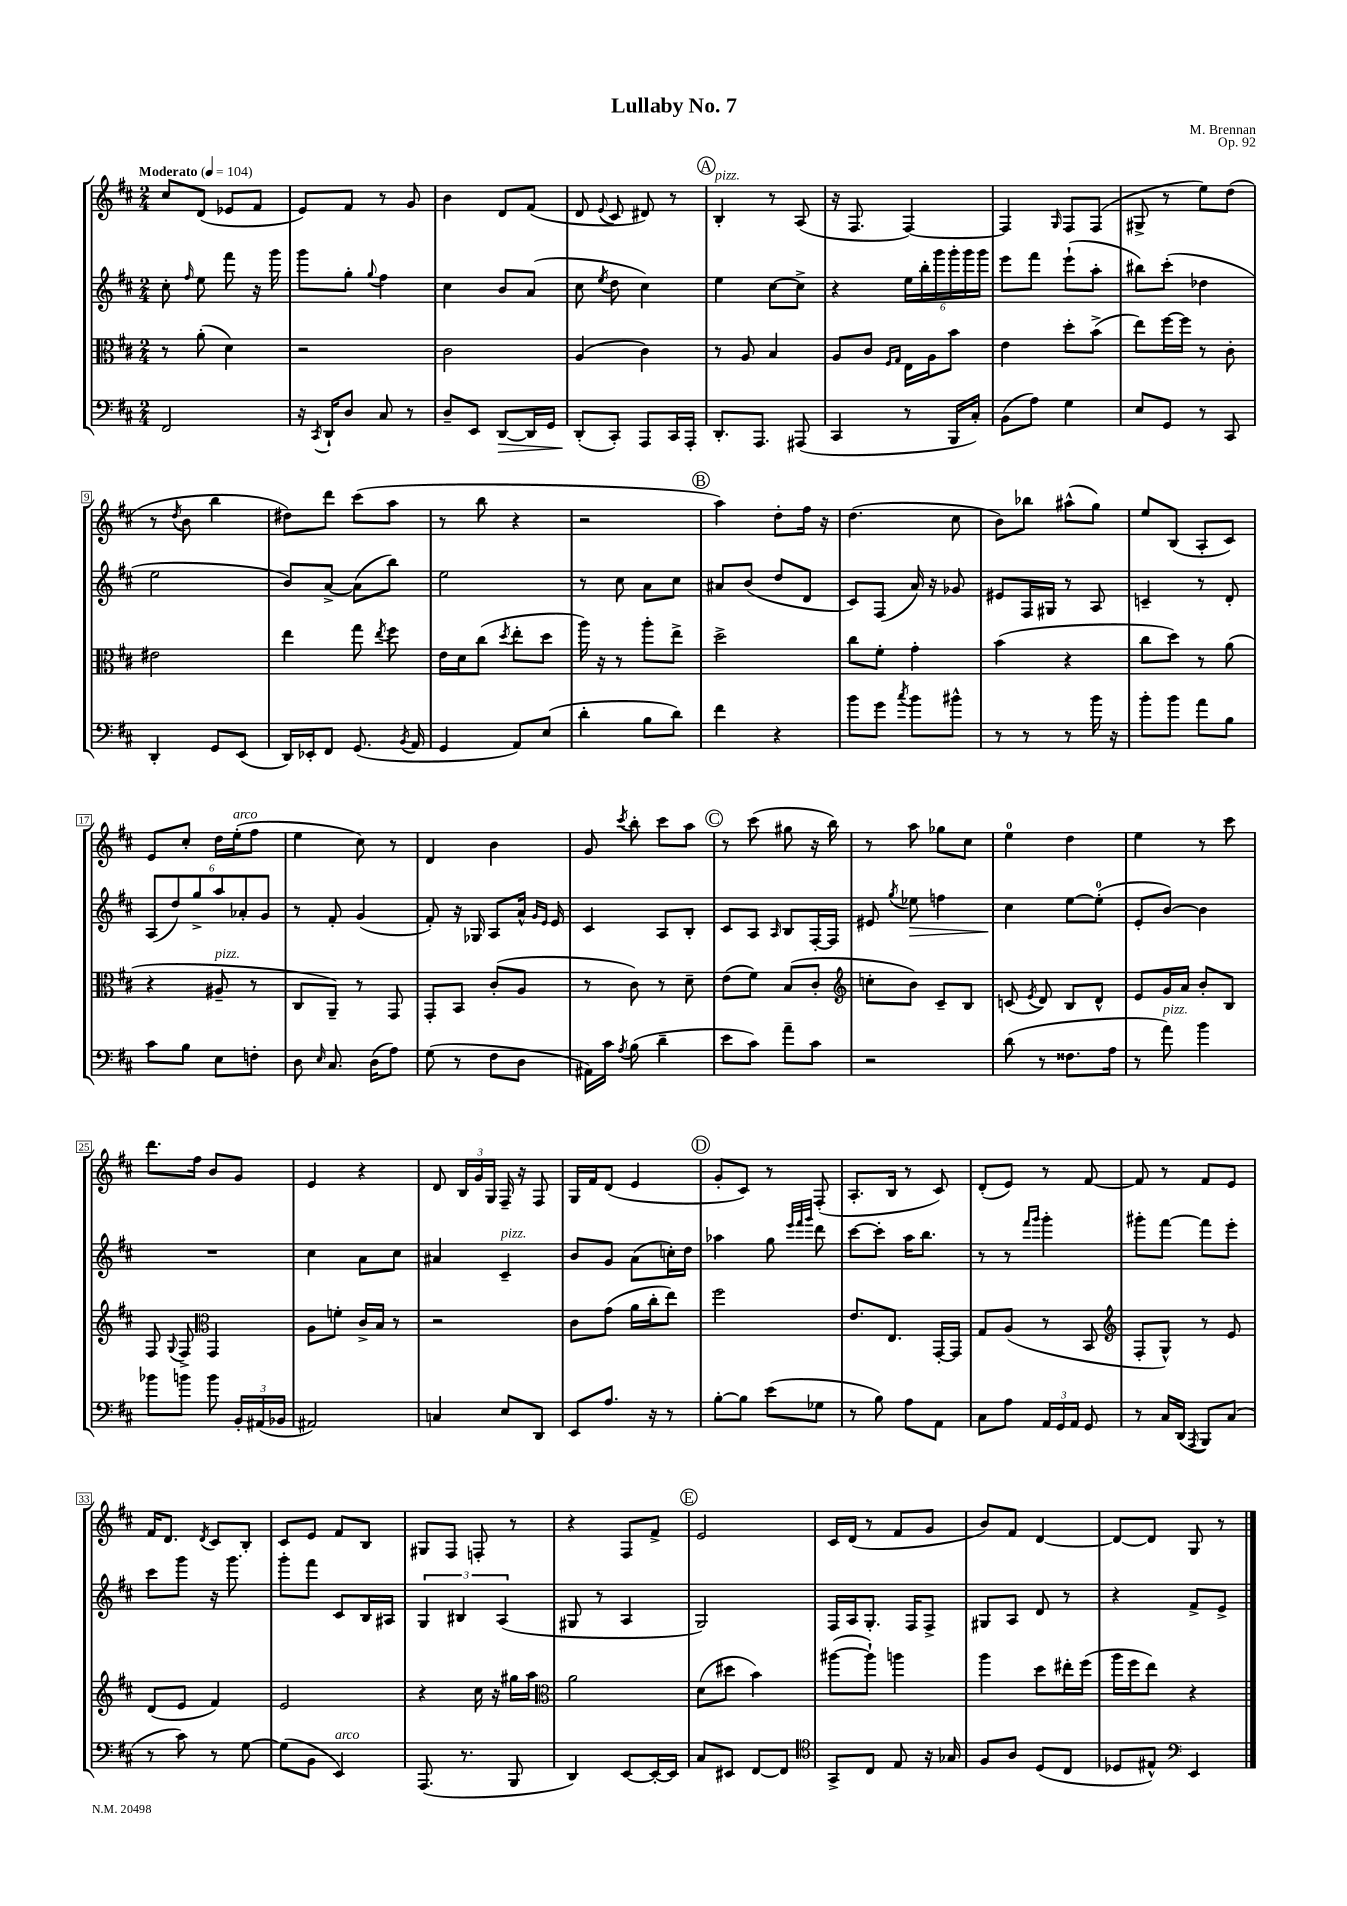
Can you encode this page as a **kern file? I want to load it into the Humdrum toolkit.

**kern	**dynam	**kern	**kern	**dynam	**kern
*part4	*part4	*part3	*part2	*part2	*part1
*staff4	*staff4	*staff3	*staff2	*staff2	*staff1
*clefF4	*	*clefC3	*clefG2	*	*clefG2
*k[f#c#]	*	*k[f#c#]	*k[f#c#]	*	*k[f#c#]
*M2/4	*	*M2/4	*M2/4	*	*M2/4
*MM104	*	*MM104	*MM104	*	*MM104
=1	=1	=1	=1	=1	=1
!	!	!	!	!	!LO:TX:a:B:t=Moderato
2FF#/	.	8r	8cc#'\	.	8cc#/L
.	.	.	16qqff#/	.	.
.	.	(8a'\	8ee\	.	(8d/J
.	.	4d\)	8fff#\	.	8e-X/L
.	.	.	16r	.	8f#/J
.	.	.	16ggg\	.	.
=2	=2	=2	=2	=2	=2
16r	.	2r	8ggg\L	.	8e/L)
8qCC#/	.	.	.	.	.
16DD`/KL	.	.	.	.	.
8D/J	.	.	8gg'\J	.	8f#/J
.	.	.	8qqgg/	.	.
8C#/	.	.	4ff#\	.	8r
8r	.	.	.	.	8g/
=3	=3	=3	=3	=3	=3
8D~/L	.	2c#\	4cc#\	.	4b\
8EE/J	.	.	.	.	.
!	!LO:HP:b	!	!	!	!
[8DD/L	>	.	8b/L	.	8d/L
16DD/L]	.	.	(8a/J	.	(8f#/J
16GG/JJ	.	.	.	.	.
=4	=4	=4	=4	=4	=4
(8DD'/L	.	(4A/	8cc#\	.	8d/
.	.	.	8qee/	.	8qqe/
8CC#'/J)	]	.	8dd\	.	8c#/
8AAA/L	.	4c#\)	4cc#\)	.	8d#X/)
16CC#/L	.	.	.	.	8r
16AAA'/JJ	.	.	.	.	.
!!LO:REH:place=s1:t=A
=5	=5	=5	=5	=5	=5
!	!	!	!	!	!LO:TX:a:i:t=pizz.
8.DD'/L	.	8r	4ee\	.	4B'/
.	.	8A/	.	.	.
8.AAA/J	.	.	.	.	.
.	.	4B/	[8cc#\L	.	8r
(8AAA#X/	.	.	8cc#^\J]	.	(8A/
=6	=6	=6	=6	=6	=6
4CC#/	.	8A/L	4r	.	16r
.	.	.	.	.	8.F#/
.	.	8c#/J	.	.	.
.	.	16qqF#/LL	.	.	.
.	.	16qqG/JJ	.	.	.
8r	.	16E\LL	24ee\LL	.	[4F#/)
.	.	.	24bb'\	.	.
.	.	16A\J	.	.	.
.	.	.	24ggg\	.	.
16BBB/LL	.	8b\J	24ggg'\	.	.
.	.	.	24ggg\	.	.
16C#'/JJ)	.	.	.	.	.
.	.	.	24ggg\JJ	.	.
=7	=7	=7	=7	=7	=7
(8BB\L	.	4e\	8eee\L	.	4F#/]
8A\J)	.	.	8fff#\J	.	.
.	.	.	.	.	16qqG/
4G\	.	8dd'\L	(8eee`\L	.	8F#/L
.	.	(8b^\J	8aa'\J	.	(8F#/J
=8	=8	=8	=8	=8	=8
8E/L	.	8ee\L)	8bb#X\L)	.	8G#X^/
8GG/J	.	[16ff#\L	(8ccc#'\J	.	8r
.	.	16ff#\JJ]	.	.	.
8r	.	8r	4dd-X\	.	8ee\L)
8CC#/	.	8c#'\	.	.	(8dd\J
!!LO:LB:g=z
=9	=9	=9	=9	=9	=9
4DD'/	.	2e#X\	2ee\	.	8r
.	.	.	.	.	8qdd/
.	.	.	.	.	8b\
8GG/L	.	.	.	.	4bb\
(8EE/J	.	.	.	.	.
=10	=10	=10	=10	=10	=10
16DD/LL)	.	4ee\	8b/L)	.	8dd#X\L)
16EE-X'/J	.	.	.	.	.
8FF#/J	.	.	[8a^/J	.	8ddd\J
(8.GG/	.	8gg\	(8a\L]	.	(8ccc#\L
.	.	8qee/	.	.	.
.	.	8ff#\	8bb\J)	.	8aa\J
8qBB/	.	.	.	.	.
16AA/	.	.	.	.	.
=11	=11	=11	=11	=11	=11
4GG/	.	16e\LL	2ee\	.	8r
.	.	16d\J	.	.	.
.	.	(8cc#\J	.	.	8bb\
.	.	8qdd/	.	.	.
8AA/L)	.	8ee'\L	.	.	4r
(8E/J	.	8dd\J	.	.	.
=12	=12	=12	=12	=12	=12
4d'\	.	16aa\)	8r	.	2r
.	.	16r	.	.	.
.	.	8r	8cc#\	.	.
8B\L	.	8aa'\L	8a\L	.	.
8d\J)	.	8ee^\J	8cc#\J	.	.
!!LO:REH:place=s1:t=B
=13	=13	=13	=13	=13	=13
4f#\	.	2dd^\	8a#X/L	.	4aa\)
.	.	.	(8b/J	.	.
4r	.	.	8dd/L	.	8dd'\L
.	.	.	8d/J	.	16ff#\Jk
.	.	.	.	.	16r
=14	=14	=14	=14	=14	=14
8b\L	.	8cc#\L	8c#/L)	.	(4.dd\
8g\J	.	8f#'\J	(8F#/J	.	.
8qcc#/	.	.	.	.	.
8b\L	.	4g'\	16a/)	.	.
.	.	.	16r	.	.
8b#X^^\J	.	.	8g-X/	.	8cc#\
=15	=15	=15	=15	=15	=15
8r	.	(4b\	8e#X/L	.	8b\L)
8r	.	.	16F#/L	.	8bb-X\J
.	.	.	16G#X/JJ	.	.
8r	.	4r	8r	.	(8aa#X^^\L
16b\	.	.	8A/	.	8gg\J)
16r	.	.	.	.	.
=16	=16	=16	=16	=16	=16
8b'\L	.	8cc#\L	4cn~/	.	8ee/L
8b\J	.	8dd\J)	.	.	(8B/J
8a\L	.	8r	8r	.	8A'/L
8B\J	.	(8a\	8d'/	.	8c#/J)
!!LO:LB:g=z
=17	=17	=17	=17	=17	=17
8c#\L	.	4r	(12A/L	.	8e/L
.	.	.	12dd/)	.	.
8B\J	.	.	.	.	8cc#'/J
.	.	.	12gg^/	.	.
!	!	!LO:TX:a:i:t=pizz.	!	!	!
8E\L	.	8A#X~/	12aa/	.	16dd\LL
!	!	!	!	!	!LO:TX:a:i:t=arco
.	.	.	.	.	(16ee'\J
.	.	.	12a-X'/	.	.
8Fn'\J	.	8r	.	.	8ff#\J
.	.	.	12g/J	.	.
=18	=18	=18	=18	=18	=18
8D\	.	8C#/L	8r	.	4ee\
16qqE/	.	.	.	.	.
8.C#/	.	8AA~/J)	8f#'/	.	.
.	.	8r	(4g/	.	8cc#\)
(16D\KL	.	.	.	.	.
8A\J)	.	8GG/	.	.	8r
=19	=19	=19	=19	=19	=19
(8G\	.	8GG'/L	8f#'/)	.	4d/
8r	.	8BB/J	16r	.	.
.	.	.	16G-X/	.	.
8F#\L	.	(8c#'/L	8A/L	.	4b\
8D\J	.	8A/J	16a^^/Jk	.	.
.	.	.	16qqg/LL	.	.
.	.	.	16qqe/JJ	.	.
.	.	.	16e/	.	.
=20	=20	=20	=20	=20	=20
16AA#X\LL)	.	8r	4c#/	.	8g/
16c#\JJ	.	.	.	.	.
8qA/	.	.	.	.	8qccc#/
(8B\	.	8c#\)	.	.	8bb'\
4d~\	.	8r	8A/L	.	8ccc#\L
.	.	8d~\	8B'/J	.	8aa\J
!!LO:REH:place=s1:t=C
=21	=21	=21	=21	=21	=21
8e\L	.	(8e\L	8c#/L	.	8r
8c#\J)	.	8f#\J)	8A/J	.	(8ccc#\
.	.	.	16qqA/	.	.
8a~\L	.	(8B/L	8B/L	.	8gg#X\
8c#\J	.	8c#'/J	[16F#'/L	.	16r
.	.	.	16F#/JJ]	.	16bb\)
=22	=22	=22	=22	=22	=22
*	*	*clefG2	*	*	*
2r	.	8ccn'\L	8e#X/	.	8r
.	.	.	8qgg/	.	.
!	!	!	!	!LO:HP:b	!
.	.	8b\J)	8ee-X\	>	8aa\
.	.	8c#~/L	4ffn\	.	8gg-X\L
.	.	8B/J	.	.	8cc#\J
=23	=23	=23	=23	=23	=23
(8d\	.	(8cn/	4cc#\	.	4ee\
.	.	8qe/	.	.	.
8r	.	8d/)	.	.	.
8.F##X\L	.	8B/L	[8ee\L	]	4dd\
.	.	8d^^/J	(8ee'\J]	.	.
16A\Jk	.	.	.	.	.
=24	=24	=24	=24	=24	=24
8r	.	8e/L	8e'/L	.	4ee\
!LO:TX:a:i:t=pizz.	!	!	!	!	!
8a\)	.	16g/L	[8b/J)	.	.
.	.	16a/JJ	.	.	.
4b\	.	8b'/L	4b\]	.	8r
.	.	8B/J	.	.	8ccc#\
!!LO:LB:g=z
=25	=25	=25	=25	=25	=25
8b-X\L	.	8F#/	2r	.	8.ddd\L
.	.	8qqG/	.	.	.
8bn\J	.	8F#^/	.	.	.
.	.	.	.	.	16ff#\Jk
*	*	*clefC3	*	*	*
8b\	.	4GG/	.	.	8b/L
24BB'/LL	.	.	.	.	8g/J
(24AA#X/	.	.	.	.	.
24BB-X/JJ	.	.	.	.	.
=26	=26	=26	=26	=26	=26
2AA#X/)	.	8A\L	4cc#\	.	4e/
.	.	8fn'\J	.	.	.
.	.	16c#^/LL	8a\L	.	4r
.	.	16B/JJ	.	.	.
.	.	8r	8cc#\J	.	.
=27	=27	=27	=27	=27	=27
4Cn/	.	2r	4a#X/	.	8d/
.	.	.	.	.	24B/LL
.	.	.	.	.	24g/
.	.	.	.	.	24G/JJ
!	!	!	!LO:TX:a:i:t=pizz.	!	!
8E/L	.	.	4c#~/	.	16F#~/
.	.	.	.	.	16r
8DD/J	.	.	.	.	8F#/
=28	=28	=28	=28	=28	=28
8EE/L	.	8c#\L	8b/L	.	16G/LL
.	.	.	.	.	16f#/J
8.A/J	.	(8g\J	8g/J	.	(8d/J
.	.	16a\LL	(8a\L	.	4e/
16r	.	16cc#'\J	.	.	.
8r	.	8ee\J)	16ccn'\L)	.	.
.	.	.	16dd\JJ	.	.
!!LO:REH:place=s1:t=D
=29	=29	=29	=29	=29	=29
[8B'\L	.	2ff#\	4aa-X\	.	8g'/L
8B\J]	.	.	.	.	8c#/J)
(8e\L	.	.	8gg\	.	8r
.	.	.	32qqeee/LLL	.	.
.	.	.	32qqfff#/	.	.
.	.	.	32qqggg/JJJ	.	.
8G-X\J	.	.	8ddd\	.	(8F#'/
=30	=30	=30	=30	=30	=30
8r	.	8.e/L	[8ccc#\L	.	8.A'/L
8B\)	.	.	8ccc#'\J]	.	.
.	.	8.E/J	.	.	16B/Jk
8A\L	.	.	16aa\KL	.	8r
.	.	.	8.bb\J	.	.
8AA\J	.	[16GG'/LL	.	.	8c#/)
.	.	16GG/JJ]	.	.	.
=31	=31	=31	=31	=31	=31
8C#\L	.	8G/L	8r	.	(8d'/L
8A\J	.	(8A/J	8r	.	8e/J)
.	.	.	16qqfff#/LL	.	.
.	.	.	16qqggg/JJ	.	.
24AA/LL	.	8r	4ggg'\	.	8r
24GG/	.	.	.	.	.
24AA/JJ	.	.	.	.	.
8GG/	.	8BB/	.	.	[8f#/
=32	=32	=32	=32	=32	=32
*	*	*clefG2	*	*	*
8r	.	8F#'/L	8ggg#X'\L	.	8f#/]
16C#/LL	.	8G^^/J)	[8fff#\J	.	8r
(16DD/JJ	.	.	.	.	.
8qAAA/	.	.	.	.	.
8BBB/L)	.	8r	8fff#\L]	.	8f#/L
(8C#/J	.	8e/	8eee'\J	.	8e/J
!!LO:LB:g=z
=33	=33	=33	=33	=33	=33
8r	.	(8d/L	8ccc#\L	.	16f#/KL
.	.	.	.	.	8.d/J
8c#\)	.	8e/J	8ggg\J	.	.
.	.	.	.	.	8qd/
8r	.	4f#/)	16r	.	8c#/L
.	.	.	8.ggg\	.	.
[8G\	.	.	.	.	8B'/J
=34	=34	=34	=34	=34	=34
(8G\L]	.	2e/	8ggg'\L	.	8c#/L
8BB\J	.	.	8fff#\J	.	8e/J
!LO:TX:a:i:t=arco	!	!	!	!	!
4EE/)	.	.	8c#/L	.	8f#/L
.	.	.	16B/L	.	8B/J
.	.	.	16A#X/JJ	.	.
=35	=35	=35	=35	=35	=35
(8.AAA/	.	4r	6G/	.	8G#X/L
.	.	.	.	.	8F#/J
.	.	.	6B#X/	.	.
8.r	.	.	.	.	.
.	.	16cc#\	.	.	8Fn'/
.	.	16r	.	.	.
.	.	.	(6A/	.	.
8BBB/	.	16gg#X\LL	.	.	8r
.	.	16aa\JJ	.	.	.
=36	=36	=36	=36	=36	=36
*	*	*clefC3	*	*	*
4DD/)	.	2a\	8G#X/	.	4r
.	.	.	8r	.	.
[8EE/L	.	.	4A/	.	8F#/L
16EE'/L_	.	.	.	.	8f#^/J
16EE/JJ]	.	.	.	.	.
!!LO:REH:place=s1:t=E
=37	=37	=37	=37	=37	=37
8C#/L	.	(8d\L	2G/)	.	2e/
8EE#X/J	.	8dd#X\J	.	.	.
[8FF#/L	.	4b\)	.	.	.
8FF#/J]	.	.	.	.	.
=38	=38	=38	=38	=38	=38
*clefC4	*	*	*	*	*
8GG^/L	.	([8aa#X\L	16F#/LL	.	16c#/LL
.	.	.	16A/J	.	(16d/JJ
8C#/J	.	8aa#`\J])	8.G'/J	.	8r
8E/	.	4aan\	.	.	8f#/L
.	.	.	16F#/KL	.	.
16r	.	.	8F#^/J	.	8g/J
16G-X/	.	.	.	.	.
=39	=39	=39	=39	=39	=39
8F#/L	.	4aa\	8G#X/L	.	8b/L)
8A/J	.	.	8A/J	.	8f#/J
(8D/L	.	8dd\L	8d/	.	[4d/
8C#/J	.	16ee#X'\L	8r	.	.
.	.	(16ff#\JJ	.	.	.
=40	=40	=40	=40	=40	=40
8D-X/L	.	16aa\LL	4r	.	8d/L_
.	.	16ff#\J	.	.	.
8E#X^^/J)	.	8ee\J)	.	.	8d/J]
*clefF4	*	*	*	*	*
4EE/	.	4r	8f#^/L	.	8G/
.	.	.	8e^/J	.	8r
==	==	==	==	==	==
*-	*-	*-	*-	*-	*-
